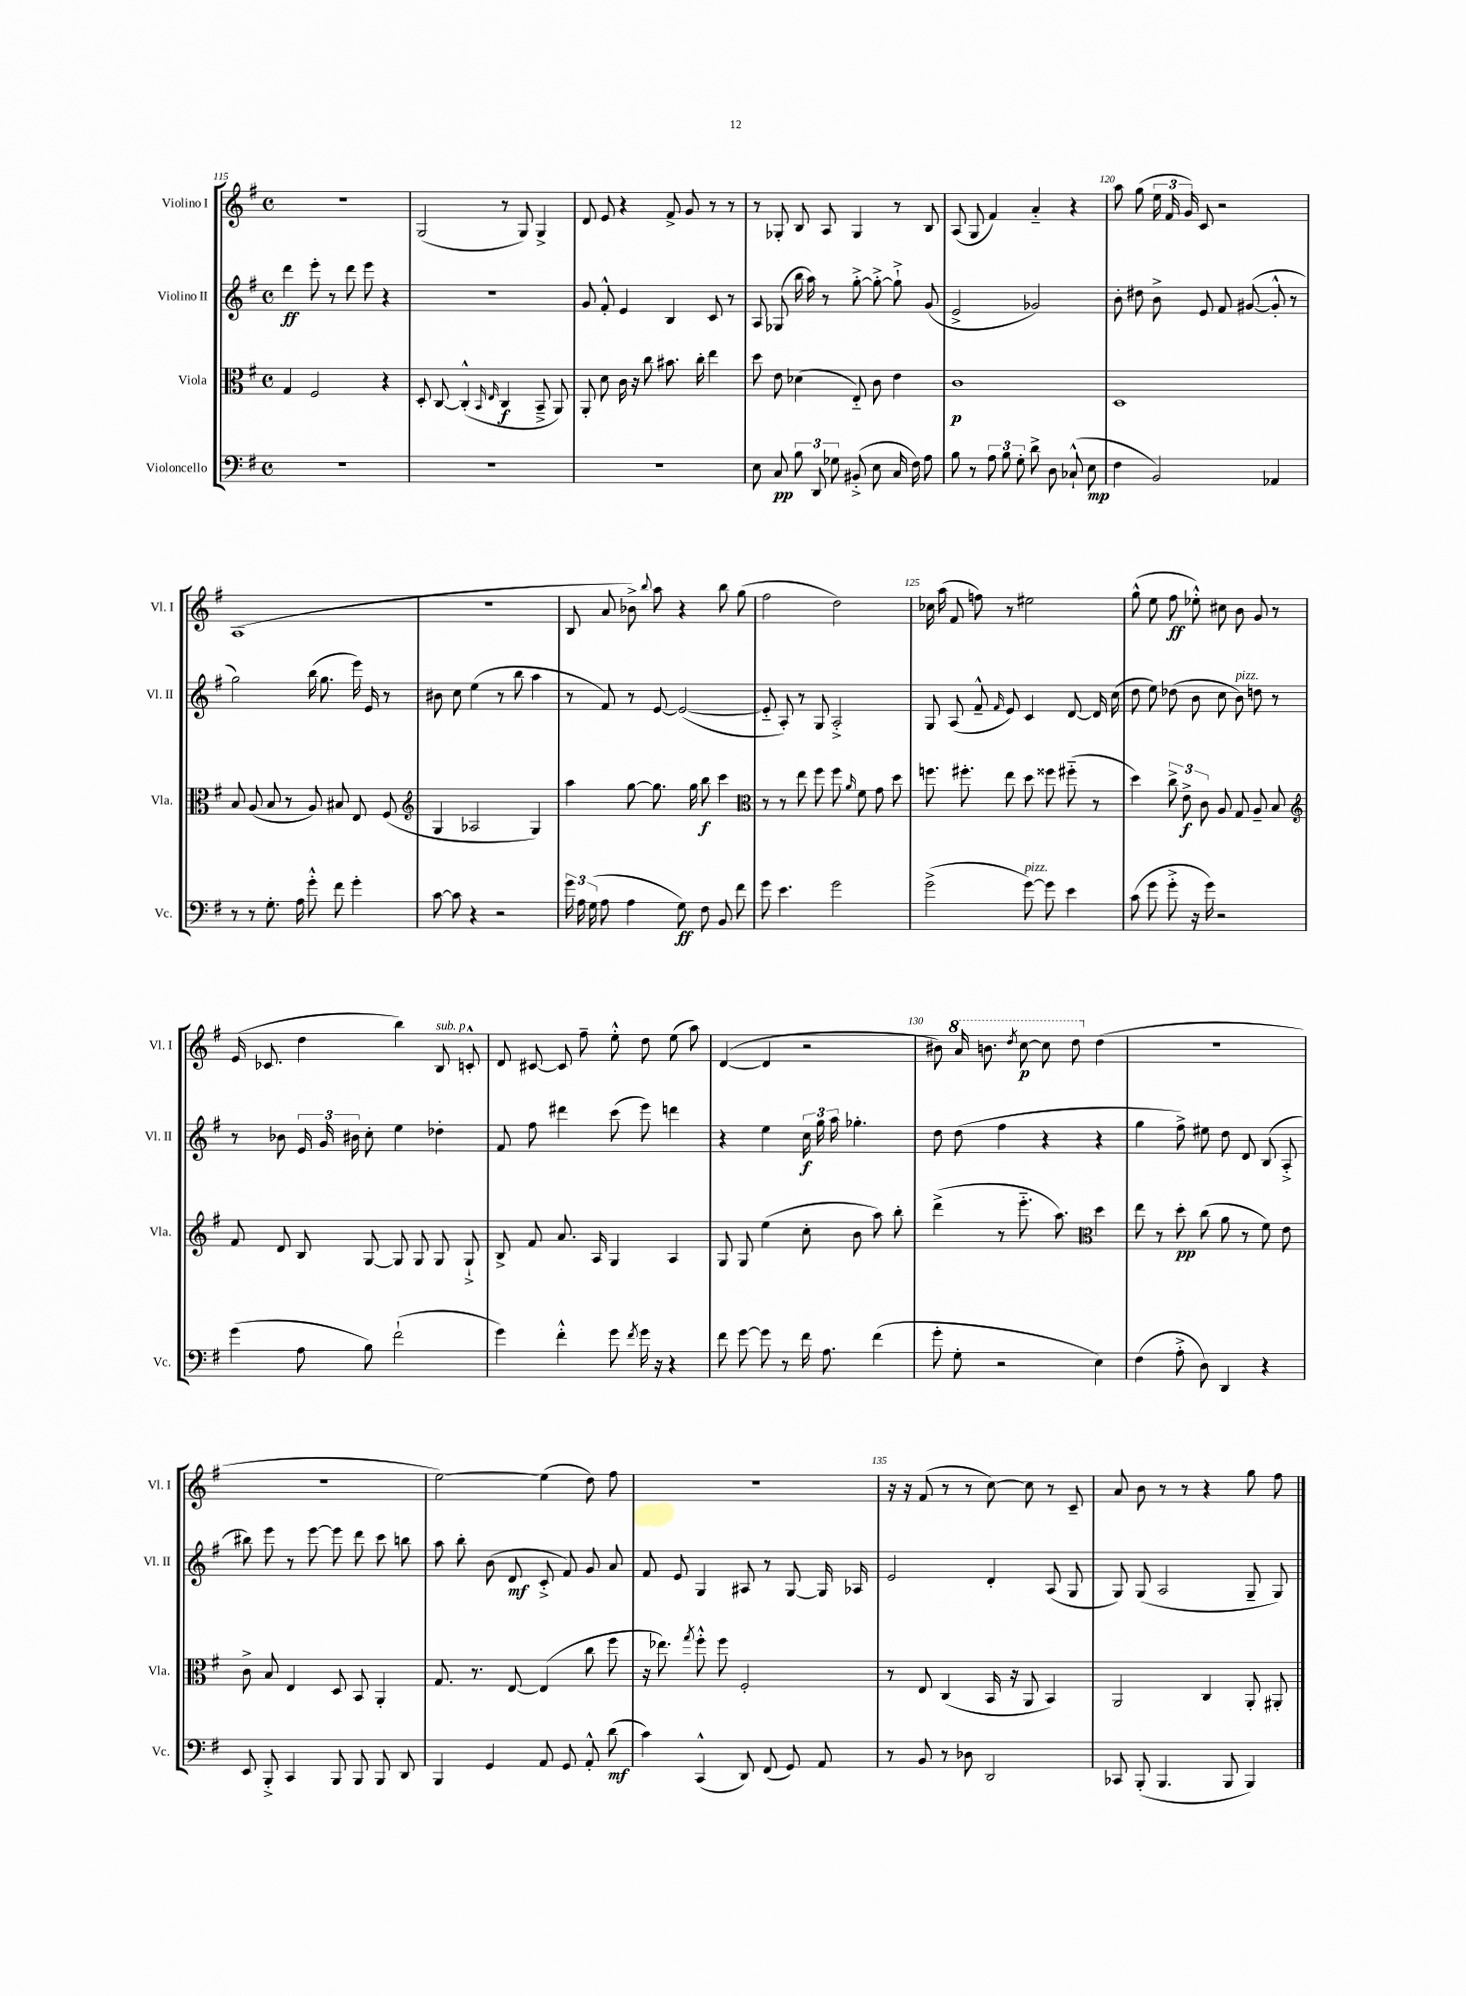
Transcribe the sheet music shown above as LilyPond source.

<<
\new StaffGroup <<
\new Staff = "s0" \with { instrumentName = "Violino I" shortInstrumentName = "Vl. I" } {
    \clef treble \key g \major \defaultTimeSignature \time 4/4
    \autoBeamOff R1 |
    g2( r8 g8) g4-> |
    d'8 e'8 r4 fis'8-> g'8 r8 r8 |
    r8 ges8-. b8 a8 ges4 r8 b8 |
    a8( g8 fis'4) a'4-_ r4 |
    a''8 g''8( \tuplet 3/2 { e''16 fis'16 g'16) } c'8 r2 |
    a1( |
    R1 |
    b8 a'8 bes'8->) \appoggiatura { b''8 } a''8 r4 b''8 g''8( |
    fis''2 d''2) |
    ces''16 a''16( fis'8 f''8) r8 eis''2 |
    g''8-^( e''8 fis''8\ff ees''8-.-^) cis''8 b'8 g'8 r8 |
    e'16( ces'8. d''4 b''4) b8^\markup { \italic "sub. p" } c'8-.-^ |
    d'8 cis'8~ cis'8 fis''8-- e''8-.-^ d''8 e''8( a''8) |
    d'4~( d'4 r2 |
    bis'8) \ottava #1 a''16 b''!8. \acciaccatura { d'''8 } c'''8~\p c'''8 d'''8 \ottava #0 d''4( |
    R1 |
    R1 |
    e''2~) e''4( d''8) fis''8 |
    r1 |
    r16 r16 fis'8( r8 r8 c''8~) c''8 r8 c'8-- |
    a'8 b'8 r8 r8 r4 g''8 fis''8 \bar "|." |
}
\new Staff = "s1" \with { instrumentName = "Violino II" shortInstrumentName = "Vl. II" } {
    \clef treble \key g \major \defaultTimeSignature \time 4/4
    \autoBeamOff d'''4\ff e'''8-. r8 d'''8 e'''8 r4 |
    R1 |
    g'8 fis'8-.-^ e'4 b4 c'8 r8 |
    a8 ges8( b''16 a''16) r8 g''8~-.-> g''8~-.-> g''8-!-> g'8( |
    e'2-> ges'2) |
    b'8-. dis''8 b'8-> e'8 fis'8 gis'8~( gis'8-.-^ r8 |
    g''2) b''16( g''8. e'''16) e'16 r8 |
    bis'8 c''8 e''4( r8 b''8 a''4 |
    r8 fis'8) r8 e'8~ e'2~( |
    e'8-_ a8-.) r8 g8 a2-.-> |
    g8 a8( fis'8---^ \grace { fis'16 } e'8) c'4 d'8~ d'16 c''16( |
    d''8 e''8) des''8( b'8 c''8 b'8^\markup { \italic "pizz." }) d''8 r8 |
    r8 bes'8 \tuplet 3/2 { e'16 g'16 bis'16 } c''8-. e''4 des''4-. |
    fis'8 fis''8 dis'''4 c'''8( e'''8) d'''4 |
    r4 e''4 \tuplet 3/2 { c''16\f g''16 a''16 } ges''4.-. |
    d''8 d''8( fis''4 r4 r4 |
    g''4 fis''8->) eis''8 d''8 d'8 b8( a8-.-> |
    bis''8) e'''8 r8 e'''8~ e'''8 d'''8 c'''8 b''8 |
    a''8 b''8-. b'8( d'8\mf c'8-.-> fis'8) g'8 a'8 |
    fis'8 e'8 g4 ais8 r8 g8~ g16 aes16 |
    e'2 d'4-. a8( g8 |
    g8) g8( a2 g8-- g8) \bar "|." |
}
\new Staff = "s2" \with { instrumentName = "Viola" shortInstrumentName = "Vla." } {
    \clef alto \key g \major \defaultTimeSignature \time 4/4
    \autoBeamOff g4 fis2 r4 |
    d8-. c8~ c4-.-^( \grace { b,16 e16 } c4\f b,8---> a,8) |
    a,8-. d'8 c'16 r16 c''8 bis'8. c''16-. e''4 |
    d''8 e'8 des'4( e8-_) c'8 e'4 |
    c'1\p |
    d1 |
    b8 a8( b8 r8 a8) bis8 e8 fis8( |
    \clef treble g4 aes2 g4) |
    a''4 g''8~ g''8. g''16 b''8\f c'''4 |
    \clef alto r8 r8 e''8 fis''8 fis''8 \grace { a'16 } fis'8 g'8 d''8 |
    f''8. fis''8.-. e''8 d''8 fisis''8 fis''8-_( r8 |
    d''4) \tuplet 3/2 { c''8-> e'8->\f c'8 } a8 g8 a8-- b8 |
    \clef treble fis'8 d'8 b8 g8~ g8 g8 g8 g8-!-> |
    b8-> fis'8 a'8. a16 g4 a4 |
    g8 g8 e''4( c''8-. b'8 a''8) b''8-. |
    d'''4->( r8 e'''8.-_ a''8.) \clef alto d''4 |
    e''8 r8 d''8-.\pp c''8( a'8 r8 fis'8) e'8 |
    c'8-> b8 e4 d8 b,8 a,4-. |
    g8. r8. e8~ e4( c''8 fis''8 |
    r16 ees''8.) \acciaccatura { g''8 } fis''8-.-^ fis''8 fis2-. |
    r8 e8 c4( b,16 r16 a,8 b,4) |
    a,2 c4 a,8-. ais,8-. \bar "|." |
}
\new Staff = "s3" \with { instrumentName = "Violoncello" shortInstrumentName = "Vc." } {
    \clef bass \key g \major \defaultTimeSignature \time 4/4
    \autoBeamOff R1 |
    R1 |
    R1 |
    e8 c8\pp \tuplet 3/2 { b8 d,8 ges8 } bis,8-.->( e8 c16 fis16) a8 |
    b8 r8 \tuplet 3/2 { a8 b8 g8-. } d'8-> d8 ces8-!-^( e8\mp |
    fis4 b,2) aes,4 |
    r8 r8 g8.-. a16 g'8-.-^ fis'8 g'4-. |
    c'8~ c'8 r4 r2 |
    \tuplet 3/2 { g'16 a16 g16( } a8 a4 g8\ff) fis8 b,8 fis'8 |
    g'8 e'4. g'2 |
    g'2->( g'8~^\markup { \italic "pizz." }) g'8 e'4 |
    c'8( g'8 g'8-.-> r16 g'16) r2 |
    g'4( a8 b8) fis'2-!( |
    g'4) fis'4-.-^ g'8 \acciaccatura { fis'8 } g'16 r16 r4 |
    fis'8 g'8~ g'8 r8 fis'16 a8. fis'4( |
    g'8-. g8-. r2 e4) |
    fis4( a8-.-> d8) d,4 r4 |
    e,8 b,,8-.-> c,4 b,,8 b,,8 b,,8 d,8 |
    b,,4 g,4 a,8 g,8 a,8-.-^ d'8\mf( |
    c'4) c,4-^( d,8) fis,8( g,8) a,8 |
    r8 b,8 r8 des8 d,2 |
    ces,8 b,,8-.( b,,4. b,,8 b,,4) \bar "|." |
}
>>
>>
\layout { \context { \Score currentBarNumber = #115 \override BarNumber.break-visibility = ##(#f #t #t) barNumberVisibility = #(every-nth-bar-number-visible 5) } }
